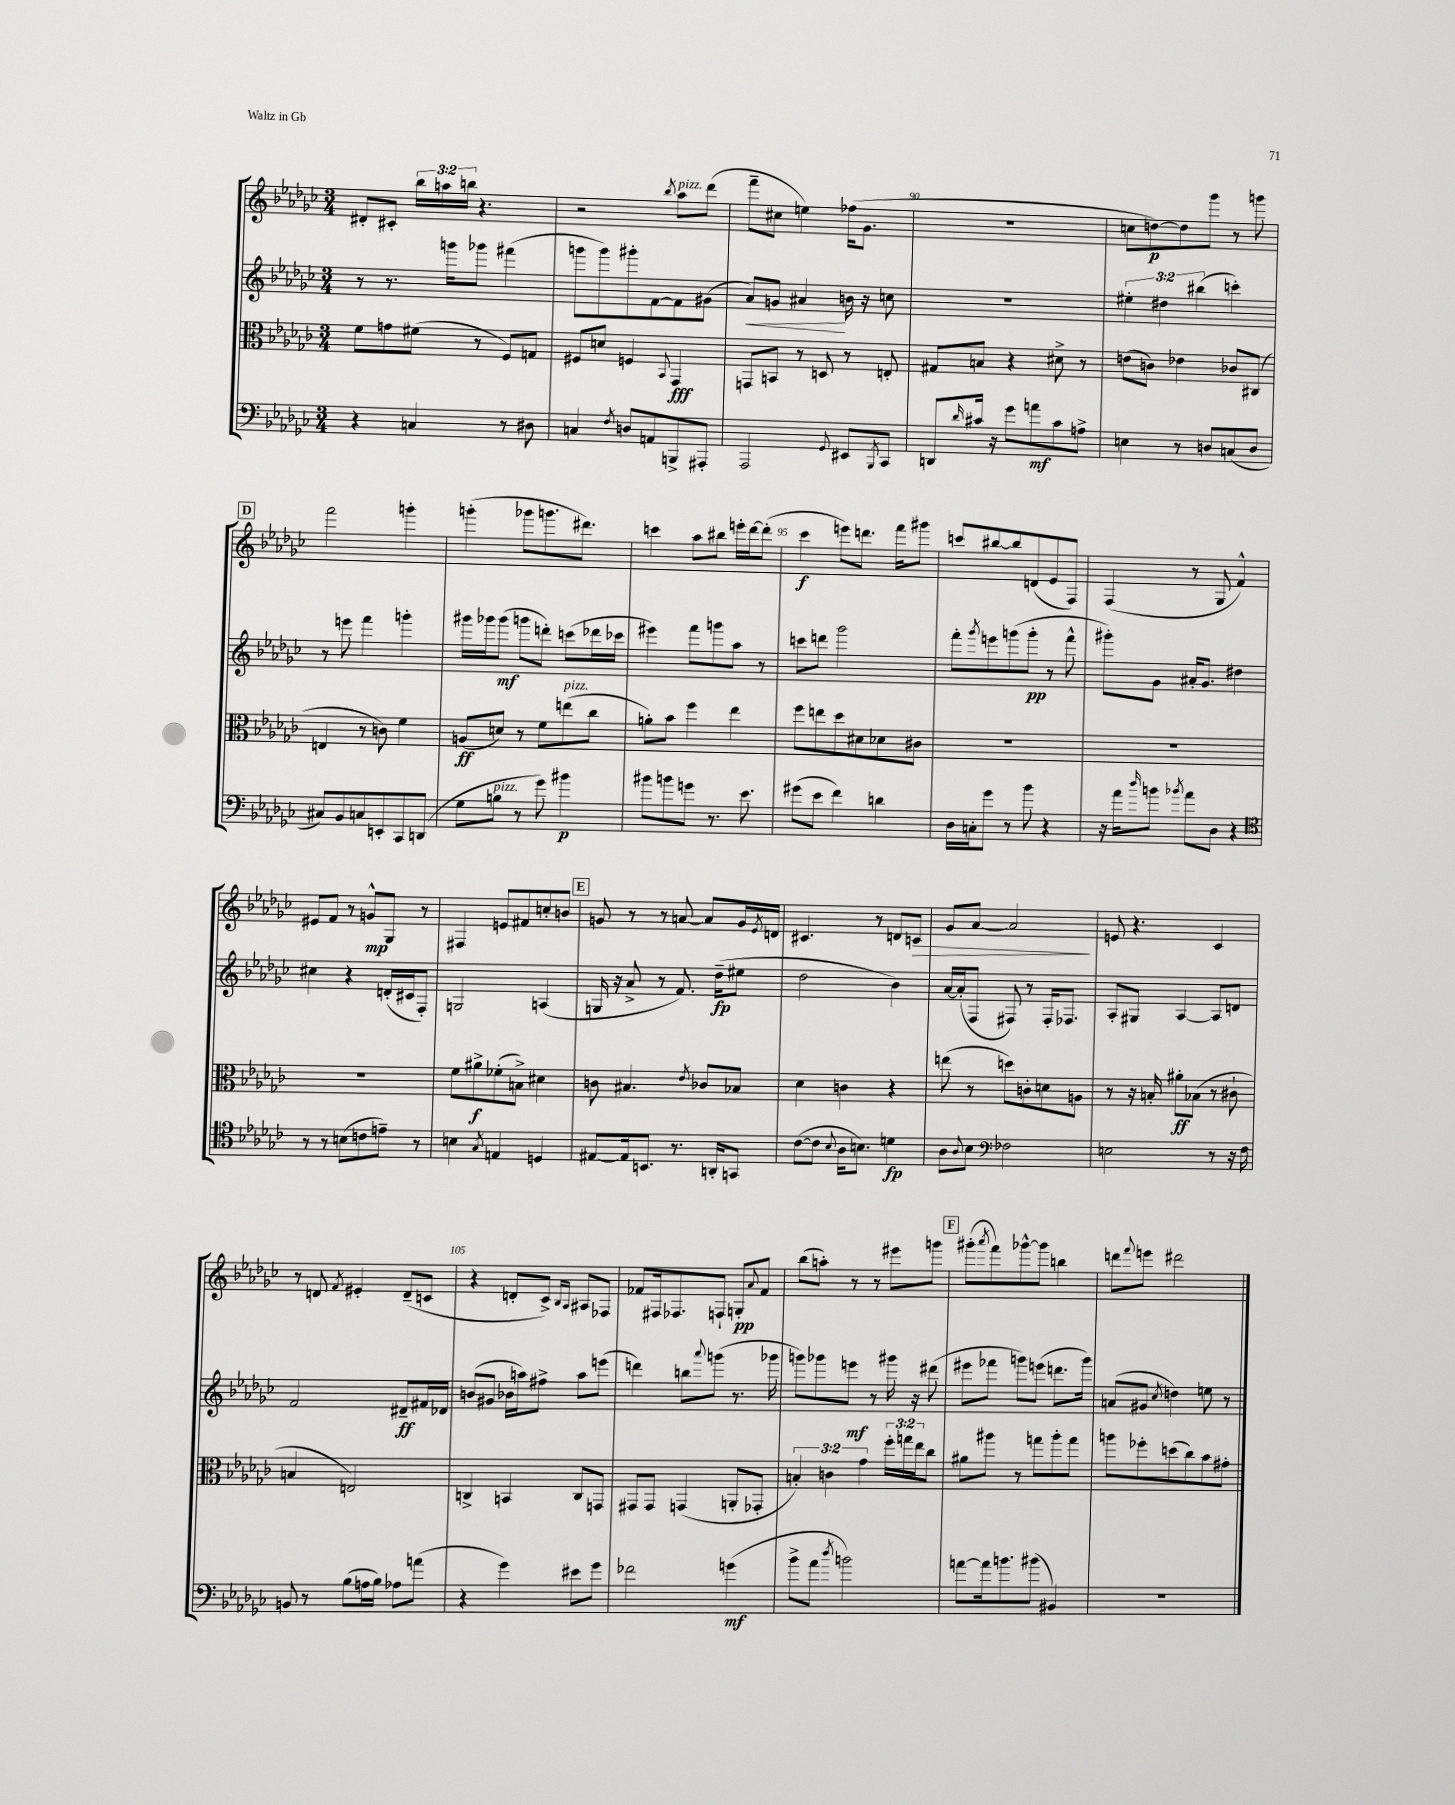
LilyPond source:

<<
\new StaffGroup <<
\new Staff = "s0" {
    \clef treble \key ges \major \numericTimeSignature \time 3/4 \override Staff.TupletNumber.text = #tuplet-number::calc-fraction-text
    dis'8-. cis'8-. \tuplet 3/2 { bes''16 a''16 b''16 } r4. |
    r2 \acciaccatura { bes''8 } aes''8^\markup { \italic "pizz." } des'''8( |
    f'''8-- cis''8 e''4) fes''16( ges'8. |
    R2. |
    c''8 d''8~\p) d''8 ges'''8 r8 g'''8 |
    \mark \markup { \box "D" } f'''2 g'''4-. |
    g'''4-.( ges'''8 g'''8. dis'''8.) |
    c'''4 aes''8 bis''8 e'''16-. des'''16~ des'''8-.( |
    ces'''4\f e'''8) d'''8. f'''16 gis'''8 |
    c'''8 bis''8~ bis''8 d'8( ees'8 f8) |
    f4( r8 ges8 f'4-^) |
    eis'8 f'8 r8 g'8-^\mp ges8 r8 |
    fis4 e'8 fis'8 c''8-. b'8 |
    \mark \markup { \box "E" } g'8 r8 r8 a'8~ a'8 g'16 \acciaccatura { ees'8 } d'16 |
    cis'4. r8 d'8 c'8\> |
    ges'8 aes'8~ aes'2\! |
    e'8 r4. ces'4 |
    r8 d'8 \acciaccatura { f'8 } eis'4-. d'8--( c'8 |
    r4 d'8-. ces'8->) \grace { bes16 aes16 } ais8 fes8 |
    fes'8 fis16 fes8. f8-! g8-.\pp \appoggiatura { aes'8 } fes'8 |
    bes''8( a''8-.) r8 r8 eis'''8 g'''8 |
    \mark \markup { \box "F" } gis'''8-.( \acciaccatura { aes'''8 } f'''8) ges'''8~-^ ges'''8 b''4 |
    d'''8 \appoggiatura { f'''8 } e'''8 dis'''2 \bar "|." |
}
\new Staff = "s1" {
    \clef treble \key ges \major \numericTimeSignature \time 3/4 \override Staff.TupletNumber.text = #tuplet-number::calc-fraction-text
    r8 r8. g'''16 ges'''8 fis'''4( |
    g'''8 g'''8) gis'''8-. f'8~ f'8 gis'8( |
    aes'8\<) g'8 ais'4\! b'16 r16 c''8 |
    R2. |
    \tuplet 3/2 { eis''4-. dis''4 bis''4( } c'''4-.) |
    \mark \markup { \box "D" } r8 e'''8 f'''4 g'''4-. |
    gis'''16 ges'''16 ges'''8\mf( g'''8 d'''8-.) c'''8( des'''16 ces'''16 |
    eis'''4) f'''8 g'''8 aes''8 r8 |
    c'''8 d'''8 ges'''2 |
    f'''8-. \acciaccatura { ges'''8 } e'''8 g'''8( g'''8-.\pp r8 f'''8-^ |
    gis'''8-.) ges'8 ais'16-. ges'8. dis''4 |
    cis''4 r4 d'16-.( cis'16 f8-.) |
    g2 a4( |
    \mark \markup { \box "E" } g16 r16 aes'8-> r8 f'8.) des''16--\fp( eis''8 |
    des''2 bes'4) |
    aes'16~ aes'16-.( f8 fis8) r8 fis16-. fes8. |
    aes8-. gis8 aes4~ aes8 d'8 |
    f'2 dis'8--\ff fis'16 des'16 |
    b'8( gis'8 bes'16 a''16) fis''8-> a''8 e'''8( |
    d'''4) b''8 \appoggiatura { aes'''8 } g'''8( r8. ges'''16 |
    g'''8) ges'''8 e'''8\mf r8 gis'''16 r16 dis'''8( |
    \mark \markup { \box "F" } eis'''8 fes'''8 g'''8) e'''8( d'''8. g'''16) |
    a'8( gis'8 \acciaccatura { ces''8 } d''4) e''8 r8 \bar "|." |
}
\new Staff = "s2" {
    \clef alto \key ges \major \numericTimeSignature \time 3/4 \override Staff.TupletNumber.text = #tuplet-number::calc-fraction-text
    f'8 g'8 fis'8( r8 f8) g8 |
    fis8 d'8 f4 \appoggiatura { bes,8 } ges,4\fff |
    g,8 b,8 r8 d8 r8 e8-. |
    gis8 b8 r4 dis'8-> r8 |
    e'8( c'8) ees'4 ces'8 cis8( |
    \mark \markup { \box "D" } e4 r8 c'8) f'4 |
    a8\ff( d'8) r8 f'8 e''8^\markup { \italic "pizz." }( ces''8 |
    a'8-.) bes'8 f''4 ees''4 |
    f''8 e''8 des''8 dis'8 des'8 cis'8 |
    R2. |
    R2. |
    R2. |
    f'8 ais'8->\f fes'8-.( b8->) dis'4 |
    \mark \markup { \box "E" } c'8 bis4. \acciaccatura { ees'8 } ces'8 bes8 |
    des'4 c'4 r4 |
    e''8( r8 d''8) c'8-. d'8 a8 |
    r8 r16 b16-. ais'8-.\ff bes8( r8 cis'8-! |
    b4 e2) |
    c4-> b,4 c8 g,8 |
    gis,8 gis,8 g,4( a,8-. ges,8-. |
    \tuplet 3/2 { b4-.) c'4 ges'4 } \tuplet 3/2 { f''16-. g''16 ees''16 } ces''8 |
    \mark \markup { \box "F" } ais'8 ais''8 r8 g''8 ais''8-. g''8 |
    a''8 fes''8-. d''8( ces''8) bes'8 gis'8-. \bar "|." |
}
\new Staff = "s3" {
    \clef bass \key ges \major \numericTimeSignature \time 3/4
    r4 c4 r8 dis8 |
    c4 \acciaccatura { f8 } d8 a,8 b,,8-> ais,,8-. |
    aes,,2 \appoggiatura { ges,8 } eis,8 \acciaccatura { bes,,8 } ces,8 |
    d,8 \grace { des'16 } cis'16 r16 ges'8 a'8\mf cis'8 a8-> |
    e4 r8 d8 c8( d8 |
    \mark \markup { \box "D" } cis8) bes,8 c8 e,8-. ces,8 d,8( |
    ges8 b8^\markup { \italic "pizz." } r8 ges'8) bis'4\p |
    bis'8 b'8 g'8 r8. ees'8. |
    gis'8( ees'8 f'4) d'4 |
    des16 c16-. ges'8 r8 bes'8 r4 |
    r16 aes'16 \grace { des''16 } b'8 \acciaccatura { bes'8 } aes'8 des8 r4 |
    \clef tenor r8 r8 b8( c'8 e'8--) r8 |
    b4 \acciaccatura { ges8 } e4 d4 |
    \mark \markup { \box "E" } eis8~ eis16 b,8. r8. a,16-. g,8 |
    ces'8~( ces'8 \appoggiatura { bes8 } aes16 b8.) d'4\fp |
    aes8 \appoggiatura { aes8 } bes8 \clef bass fes2 |
    e2 r8 r16 f16 |
    b,8 r8 bes8( a16 bes16) aes8 a'8( |
    r4 ges'4) eis'8 ges'8 |
    fes'2 g'4\mf( |
    bes'8-> aes'8 \acciaccatura { des''8 } b'2) |
    \mark \markup { \box "F" } a'8~ a'16 b'8. bis'8( bis,4) |
    R2. \bar "|." |
}
>>
>>
\layout { \context { \Score currentBarNumber = #87 \override BarNumber.break-visibility = ##(#f #t #t) barNumberVisibility = #(every-nth-bar-number-visible 5) } }
